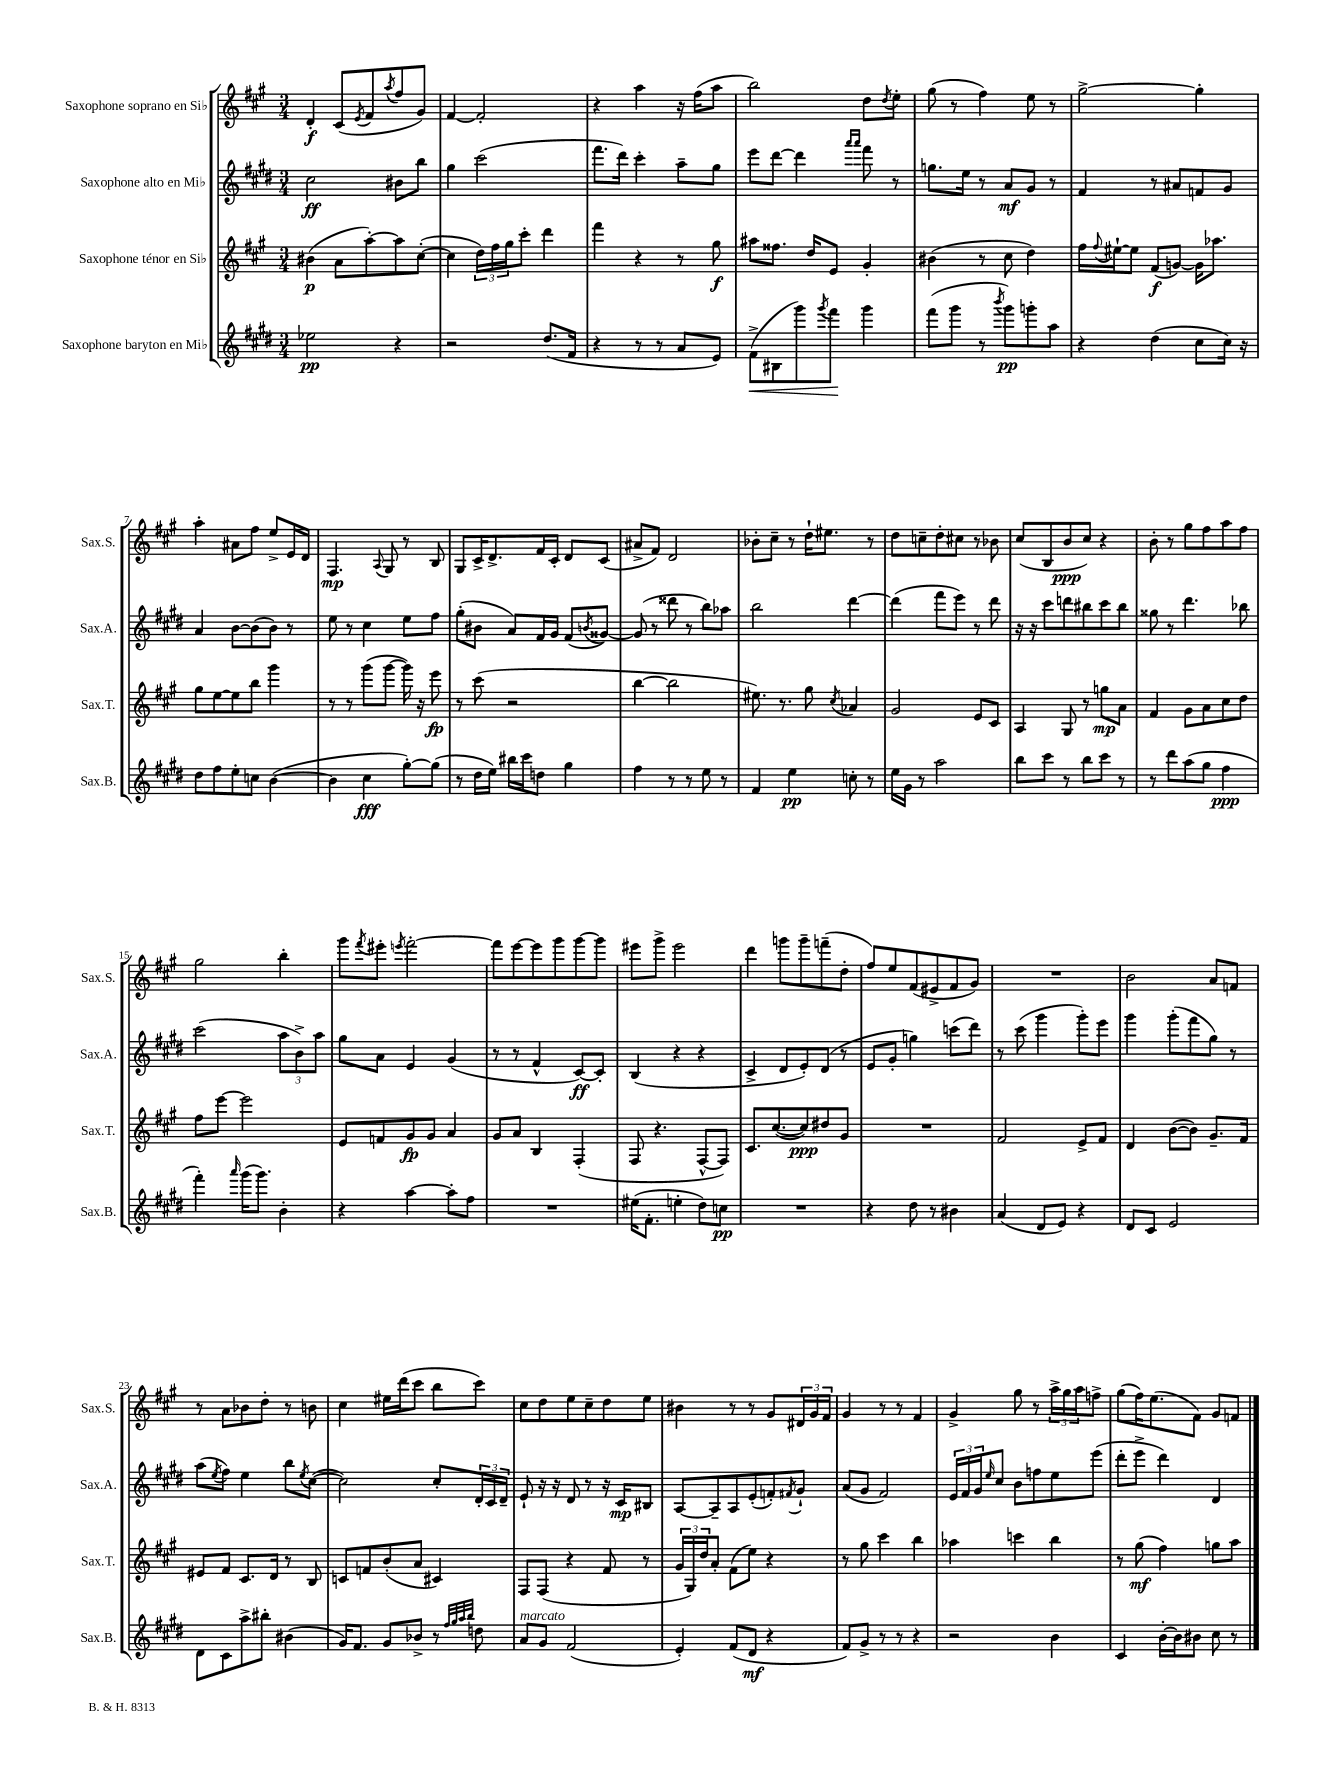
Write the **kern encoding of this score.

**kern	**kern	**kern	**kern
*staff4	*staff3	*staff2	*staff1
*clefG2	*clefG2	*clefG2	*clefG2
*k[f#c#g#d#]	*k[f#c#g#]	*k[f#c#g#d#]	*k[f#c#g#]
*M3/4	*M3/4	*M3/4	*M3/4
2ee-	(4b#	2cc#	4d'
.	8a	.	(8c#
.	.	.	8qe
.	[8aa')	.	8f#
.	.	.	8qaa
4r	8aa]	8b#	8ff#
.	([8cc#'	8bb	8g#)
=	=	=	=
2r	4cc#]	4gg#	[4f#
.	24dd)	(2ccc#	2f#']
.	24ff#	.	.
.	24gg#	.	.
.	8ccc#'	.	.
(8.dd#	4ddd	.	.
16f#	.	.	.
=	=	=	=
4r	4fff#	8.fff#	4r
.	.	16ddd#)	.
8r	4r	4ccc#'	4aa
8r	.	.	.
8a	8r	8aa~	16r
.	.	.	(16ff#
8e)	8gg#	8gg#	8aa
=	=	=	=
(8f#^	8aa#	8eee	2bb)
8B#	8.ff##	[8ddd#	.
8ggg#)	.	4ddd#]	.
.	16dd	.	.
8qggg#	.	.	.
8fff#	8e	.	.
.	.	16qqaaa	.
.	.	16qqaaa	.
4ggg#	4g#'	8fff#	8dd
.	.	.	8qdd
.	.	8r	8ee'
=	=	=	=
(8fff#	(4b#	8.gg	(8gg#
8ggg#	.	.	8r
.	.	16ee	.
8r	8r	8r	4ff#)
8qbbb	.	.	.
8ggg#)	8cc#	8a	.
8ggg'	4dd)	8g#	8ee
8aa	.	8r	8r
=	=	=	=
4r	16ff#	4f#	[2gg#^
.	8qqff#	.	.
.	[16ee#`	.	.
.	8ee#]	.	.
(4dd#	(8f#	8r	.
.	[8g)	8a#	.
8cc#	16g]	8f	4gg#']
.	8.aa-	.	.
16cc#)	.	8g#	.
16r	.	.	.
=	=	=	=
8dd#	8gg#	4a	4aa'
8ff#	[8ee	.	.
8ee'	8ee]	[8b	8a#
8cc	8bb	(8b]	8ff#
([4b	4ggg#	8b)	8ee^
.	.	8r	16e
.	.	.	16d
=	=	=	=
4b]	8r	8ee	4.F#
.	8r	8r	.
4cc#	(8ggg#	4cc#	.
.	.	.	8qqA
.	[8ggg#	.	8G#
[8gg#')	16ggg#])	8ee	8r
.	16r	.	.
(8gg#]	8eee	8ff#	8B
=	=	=	=
8r	8r	(8gg#'	8G#
16dd#	(8ccc#	8b#	16c#^
16ee)	.	.	8.d^
16bb#	2r	8a)	.
16ccc#	.	.	.
8dd	.	16f#	16f#
.	.	16g#	16c#'
4gg#	.	(8f#	8d
.	.	8qb	.
.	.	[8g##)	(8c#
=	=	=	=
4ff#	[4bb	(8g##]	8a#^
.	.	8r	8f#)
8r	2bb]	8ddd##	2d
8r	.	8r	.
8ee	.	8bb)	.
8r	.	8aa-	.
=	=	=	=
4f#	8.ee#)	2bb	8b-'
.	.	.	8cc#~
.	8.r	.	.
4ee	.	.	8r
.	8gg#	.	16dd`
.	.	.	8.ee#
.	8qcc#	.	.
8cc'	4a-	[4ddd#	.
8r	.	.	8r
=	=	=	=
16ee	2g#	(4ddd#]	8dd
16g#	.	.	.
8r	.	.	8cc~
2aa	.	8fff#	8dd'
.	.	8eee)	8cc#
.	8e	8r	8r
.	8c#	8ddd#	8b-
=	=	=	=
8bb	4A	16r	(8cc#
.	.	16r	.
8ccc#	.	8ccc#	8B
8r	8G#	8ddd	8b
8bb	8r	8bb#	8cc#)
8ccc#	8gg	8ccc#	4r
8r	8a	8bb#	.
=	=	=	=
8r	4f#	8gg##	8b'
8ddd#	.	8r	8r
(8aa	8g#	4.ddd#	8gg#
8gg#	8a	.	8ff#
4ff#	8cc#	.	8aa
.	8dd	8bb-	8ff#
=	=	=	=
4fff#')	8ff#	(2ccc#	2gg#
.	[8eee	.	.
16qqaaa	.	.	.
(16ggg#	2eee]	.	.
8.ggg#)	.	.	.
4b'	.	12aa	4bb'
.	.	12b^)	.
.	.	12aa	.
=	=	=	=
4r	8e	8gg#	8ggg#
.	.	.	8qfff#
.	8f	8a	8eee#'
.	.	.	8qeee
[4aa	8g#	4e	[2fff#'
.	8g#	.	.
8aa']	4a	(4g#	.
8ff#	.	.	.
=	=	=	=
2.r	8g#	8r	8fff#]
.	8a	8r	[8eee
.	4B	4f#^^	8eee]
.	.	.	8ggg#
.	(4F#'	[8c#)	[8ggg#
.	.	8c#']	8ggg#]
=	=	=	=
(16ee#	8F#	(4B	8eee#
8.f#'	.	.	.
.	4.r	.	8ggg#^
4ee'	.	4r	2eee#
8dd#)	[8F#^^	4r	.
8cc	8F#])	.	.
=	=	=	=
2.r	8.c#	4c#^	4ddd
.	([8.cc#	.	.
.	.	8d#	8ggg
.	8cc#])	8e')	8ggg~
.	8dd#	(8d#	(8fff~
.	8g#	8r	8dd'
=	=	=	=
4r	2.r	8e	8ff#)
.	.	8g#'	8ee
8dd#	.	4gg)	(8f#
8r	.	.	8e#^
4b#	.	(8ccc	8f#
.	.	8ddd#)	8g#)
=	=	=	=
(4a	2f#	8r	2.r
.	.	(8ccc#	.
8d#	.	4ggg#	.
8e)	.	.	.
4r	8e^	8ggg#')	.
.	8f#	8eee	.
=	=	=	=
8d#	4d	4ggg#	2b
8c#	.	.	.
2e	([8b	(8ggg#'	.
.	8b])	8fff#	.
.	8.g#~	8gg#)	8a
.	.	8r	8f
.	16f#	.	.
=	=	=	=
8d#	8e#	(8aa	8r
.	.	8qee	.
8c#	8f#	8ff#)	8a
8aa^	8.c#	4ee	8b-
8bb#'	.	.	8dd'
.	16d	.	.
(4b#	8r	8bb	8r
.	.	8qee	.
.	8B	([8cc#	8b
=	=	=	=
16g#)	8c	2cc#])	4cc#
8.f#	.	.	.
.	8f	.	.
8g#	(8b'	.	16ee#
.	.	.	(16ddd
8b-^	8a	.	8ccc#
8r	4c#)	8cc#'	8bb
32qqff#	.	.	.
32qqgg#	.	.	.
32qqaa	.	.	.
32qqbb	.	.	.
8dd	.	24d#'	8ccc#)
.	.	24c#	.
.	.	24d#~	.
=	=	=	=
8a	8F#	8e`	8cc#
8g#	(8F#	16r	8dd
.	.	16r	.
(2f#	4r	8d#	8ee
.	.	8r	8cc#~
.	8f#	16r	8dd
.	.	16c#	.
.	8r	8B#	8ee
=	=	=	=
4e')	24g#	[8A	4b#
.	24G#)	.	.
.	24dd	.	.
.	8a'	8A~]	.
(8f#	(8f#	8A	8r
8d#	8ee)	(8e'	8r
4r	4r	8f')	8g#
.	.	8qf#	.
.	.	8g#`	24d#
.	.	.	24g#
.	.	.	24f#
=	=	=	=
8f#)	8r	(8a	4g#
8g#^	8gg#	8g#	.
8r	4ccc#	2f#)	8r
8r	.	.	8r
4r	4bb	.	4f#
=	=	=	=
2r	4aa-	24e	4g#^
.	.	24f#	.
.	.	24g#	.
.	.	16qqee	.
.	.	8cc#	.
.	4ccc	8b	8gg#
.	.	8ff	8r
4b	4bb	8ee	24aa^
.	.	.	24gg#
.	.	.	24aa
.	.	(8eee	8ff^
=	=	=	=
4c#	8r	8ddd#'	(8gg#
.	(8gg#	8eee^	16ff#)
.	.	.	(8.ee
[16b'	4ff#)	4ddd#)	.
16b]	.	.	.
8b#	.	.	8f#)
8cc#	8gg	4d#	8g#
8r	8aa	.	8f
==	==	==	==
*-	*-	*-	*-
